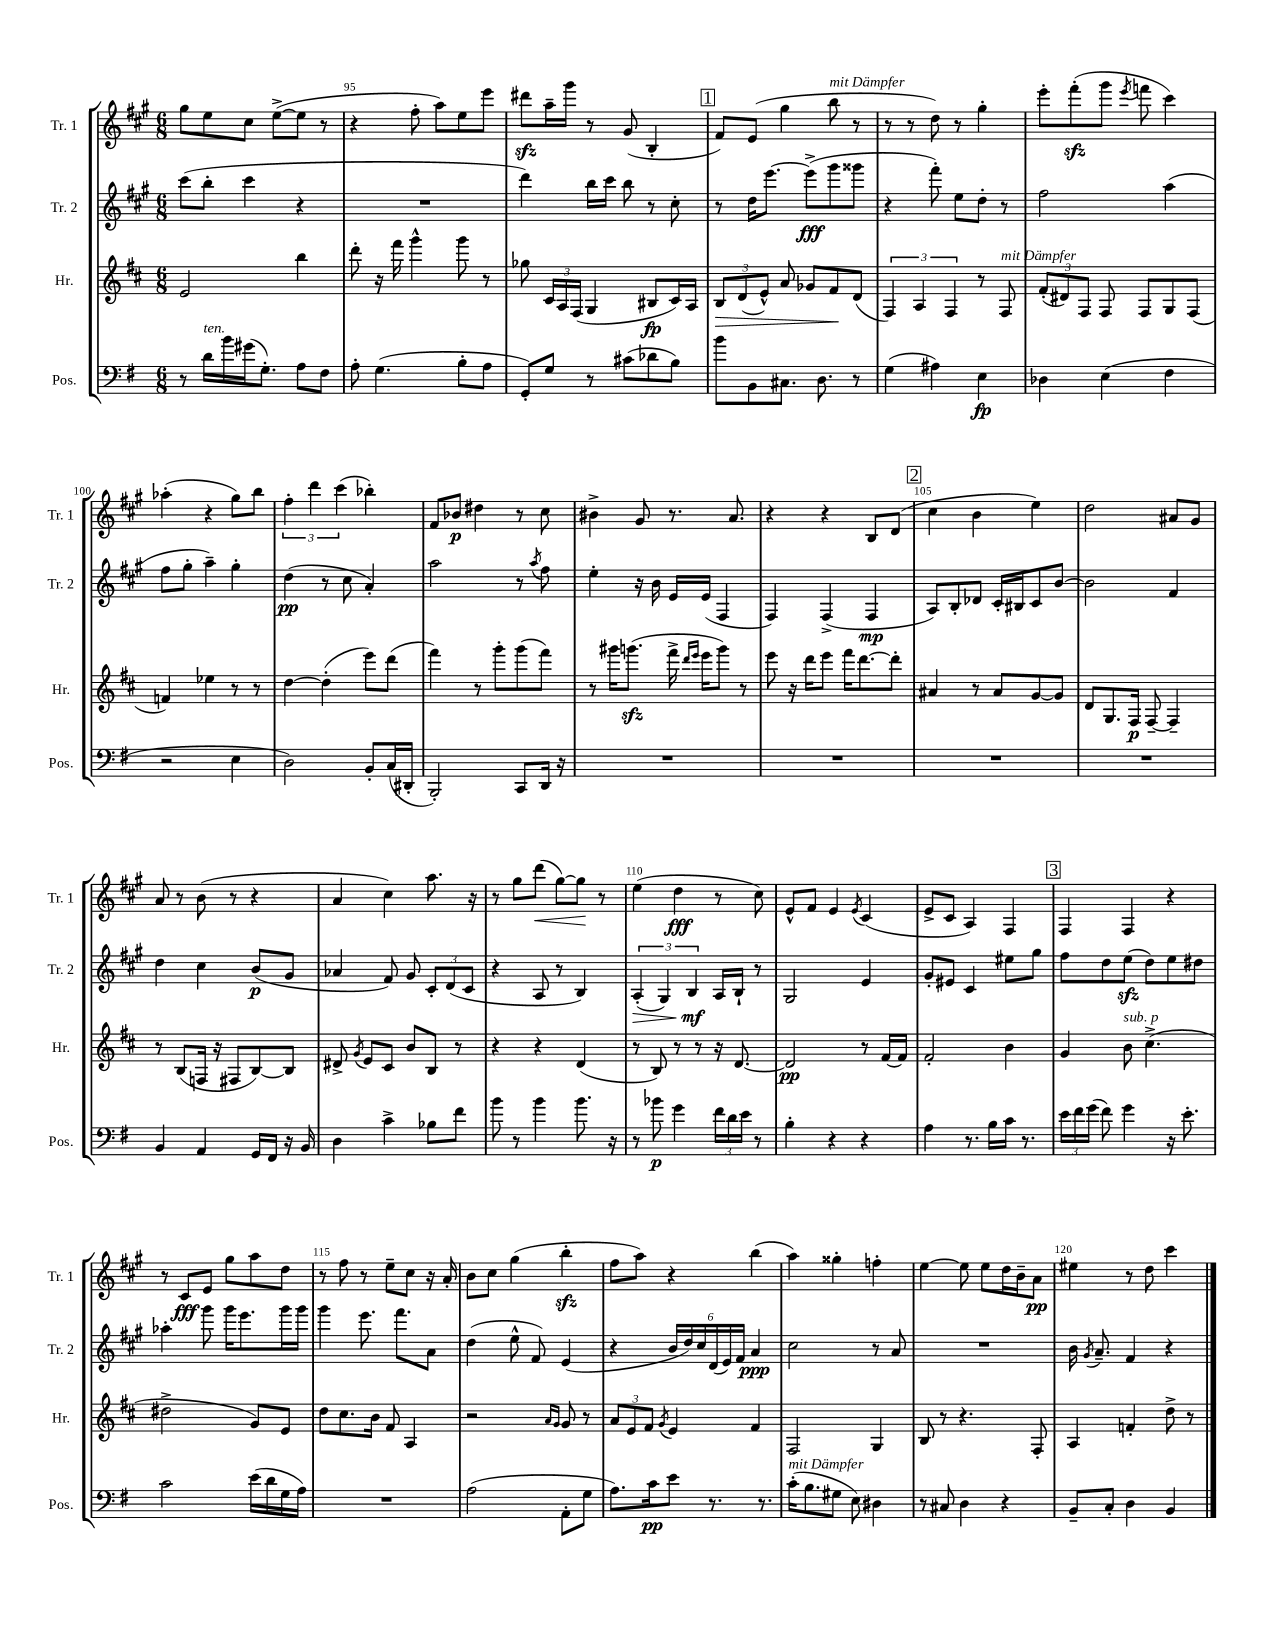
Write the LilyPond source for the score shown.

<<
\new StaffGroup <<
\new Staff = "s0" \with { instrumentName = "Tr. 1" shortInstrumentName = "Tr. 1" } {
    \clef treble \key a \major \numericTimeSignature \time 6/8
    \autoBeamOff gis''8[ e''8 cis''8] e''8[~->( e''8] r8 |
    r4 fis''8-. a''8[) e''8 e'''8] |
    dis'''8[\sfz a''16-- gis'''16] r8 gis'8( b4-. |
    \mark \markup { \box "1" } fis'8[) e'8]( gis''4 b''8^\markup { \italic "mit Dämpfer" } r8 |
    r8 r8 d''8) r8 gis''4-. |
    e'''8[-. fis'''8-.\sfz( gis'''8] \acciaccatura { e'''8 } f'''8 cis'''4) |
    aes''4-.( r4 gis''8[) b''8] |
    \tuplet 3/2 { fis''4-. d'''4 cis'''4( } bes''4-.) |
    fis'8[ bes'8]\p dis''4 r8 cis''8 |
    bis'4-> gis'8 r8. a'8. |
    r4 r4 b8[ d'8]( |
    \mark \markup { \box "2" } cis''4 b'4 e''4) |
    d''2 ais'8[ gis'8] |
    a'8 r8 b'8( r8 r4 |
    a'4 cis''4) a''8. r16 |
    r8 gis''8[ d'''8]\<( gis''8[~) gis''8]\! r8 |
    e''4( d''4\fff r8 cis''8) |
    e'8[-^ fis'8] e'4 \acciaccatura { e'8 } cis'4( |
    e'8[-> cis'8] a4) fis4 |
    \mark \markup { \box "3" } fis4 fis4 r4 |
    r8 cis'8[\fff e'8] gis''8[ a''8 d''8] |
    r8 fis''8 r8 e''8[-- cis''8] r16 a'16-. |
    b'8[ cis''8] gis''4( b''4-.\sfz |
    fis''8[ a''8]) r4 b''4( |
    a''4) gisis''4-. f''4-. |
    e''4~ e''8 e''8[ d''16 b'16-- a'8]\pp |
    eis''4 r8 d''8 cis'''4 \bar "|." |
}
\new Staff = "s1" \with { instrumentName = "Tr. 2" shortInstrumentName = "Tr. 2" } {
    \clef treble \key a \major \numericTimeSignature \time 6/8
    \autoBeamOff cis'''8[( b''8]-. cis'''4 r4 |
    R2. |
    d'''4) b''16[ cis'''16] b''8 r8 cis''8-. |
    \mark \markup { \box "1" } r8 d''16[ e'''8.]~ e'''8[->\fff( gis'''8 gisis'''8] |
    r4 fis'''8-.) e''8[ d''8]-. r8 |
    fis''2 a''4( |
    fis''8[ gis''8]-. a''4--) gis''4-. |
    d''4\pp( r8 cis''8 a'4-.) |
    a''2 r8 \acciaccatura { a''8 } fis''8 |
    e''4-. r16 b'16 e'16[ e'16]( fis4 |
    fis4) fis4->( fis4\mp |
    \mark \markup { \box "2" } a8[) b8-. des'8] cis'16[-. bis16 cis'8 b'8]~ |
    b'2 fis'4 |
    d''4 cis''4 b'8[\p( gis'8] |
    aes'4 fis'8) gis'8 \tuplet 3/2 { cis'8[-. d'8( cis'8] } |
    r4 a8 r8 b4) |
    \tuplet 3/2 { a4-.\>( gis4) b4\mf\! } a16[ b16]-! r8 |
    gis2 e'4 |
    gis'8[-. eis'8] cis'4 eis''8[ gis''8] |
    \mark \markup { \box "3" } fis''8[ d''8 e''8]\sfz( d''8[) e''8 dis''8] |
    aes''4-. gis'''8 gis'''16[ e'''8. gis'''16 gis'''16] |
    gis'''4 e'''8. fis'''8.[ a'8] |
    d''4( e''8-^ fis'8) e'4( |
    r4 \tuplet 6/4 { b'16[ d''16) cis''16 d'16( e'16) fis'16] } a'4\ppp |
    cis''2 r8 a'8 |
    R2. |
    b'16 \acciaccatura { gis'8 } a'8.-- fis'4 r4 \bar "|." |
}
\new Staff = "s2" \with { instrumentName = "Hr." shortInstrumentName = "Hr." } {
    \clef treble \key d \major \numericTimeSignature \time 6/8
    \autoBeamOff e'2 b''4 |
    d'''8-. r16 fis'''16 g'''4-^ g'''8 r8 |
    ges''8 \tuplet 3/2 { cis'16[ a16 fis16]( } g4 bis8[\fp cis'16) a16] |
    \mark \markup { \box "1" } \tuplet 3/2 { b8[\> d'8( e'8]-^) } a'8 ges'8[ fis'8\! d'8]( |
    \tuplet 3/2 { fis4) a4 fis4 } r8 fis8^\markup { \italic "mit Dämpfer" } |
    \tuplet 3/2 { fis'8[-.( dis'8) fis8] } fis8 fis8[ g8 fis8]( |
    f'4) ees''4 r8 r8 |
    d''4~ d''4-.( e'''8[) d'''8]( |
    fis'''4) r8 g'''8[-. g'''8( fis'''8]) |
    r8 gis'''16[ g'''8.]\sfz( fis'''16-> \grace { d'''16[ e'''16] } e'''16[ g'''8]) r8 |
    e'''8 r16 d'''16[ e'''8] fis'''16[ d'''8.~ d'''8]-. |
    \mark \markup { \box "2" } ais'4 r8 ais'8[ g'8~ g'8] |
    d'8[ g8. fis16]\p fis8~-- fis4-- |
    r8 b8[( f16] r16 fis8[ b8~) b8] |
    dis'8-> \acciaccatura { g'8 } e'8[ cis'8] b'8[ b8] r8 |
    r4 r4 d'4( |
    r8 b8) r8 r8 r16 d'8.~ |
    d'2\pp r8 fis'16[~ fis'16] |
    fis'2-. b'4 |
    \mark \markup { \box "3" } g'4 b'8^\markup { \italic "sub. p" } cis''4.->( |
    dis''2-> g'8[) e'8] |
    d''8[ cis''8. b'16] fis'8 a4 |
    r2 \grace { a'16[ g'16] } g'8 r8 |
    \tuplet 3/2 { a'8[ e'8 fis'8] } \acciaccatura { g'8 } e'4 fis'4 |
    fis2 g4 |
    b8 r8 r4. fis8-. |
    a4 f'4-. d''8-> r8 \bar "|." |
}
\new Staff = "s3" \with { instrumentName = "Pos." shortInstrumentName = "Pos." } {
    \clef bass \key g \major \numericTimeSignature \time 6/8
    \autoBeamOff r8 d'16[^\markup { \italic "ten." } b'16 gis'16( g8.]-.) a8[ fis8] |
    a8-. g4.( b8[-. a8] |
    g,8[-.) g8] r8 cis'8[( des'8 b8]) |
    \mark \markup { \box "1" } b'8[ b,8 cis8.] d8. r8 |
    g4( ais4) e4\fp |
    des4 e4( fis4 |
    r2 e4 |
    d2) b,8[-. c16( dis,16]-. |
    b,,2-.) c,8[ d,16] r16 |
    R2. |
    R2. |
    \mark \markup { \box "2" } R2. |
    R2. |
    b,4 a,4 g,16[ fis,16] r16 b,16 |
    d4 c'4-> bes8[ fis'8] |
    b'8 r8 b'4 b'8. r16 |
    r8 bes'8\p g'4 \tuplet 3/2 { fis'16[ d'16 e'16] } r8 |
    b4-. r4 r4 |
    a4 r8. b16[ c'16] r8. |
    \mark \markup { \box "3" } \tuplet 3/2 { e'16[ fis'16 g'16]( } fis'8) g'4 r16 e'8.-. |
    c'2 e'16[( d'16 g16 a16]) |
    R2. |
    a2( a,8[-. g8] |
    a8.[) c'16\pp e'8] r8. r8. |
    c'16[-.^\markup { \italic "mit Dämpfer" }( b8. gis8] e8) dis4 |
    r8 cis8 d4 r4 |
    b,8[-- c8]-. d4 b,4 \bar "|." |
}
>>
>>
\layout { \context { \Score currentBarNumber = #94 \override BarNumber.break-visibility = ##(#f #t #t) barNumberVisibility = #(every-nth-bar-number-visible 5) } }
